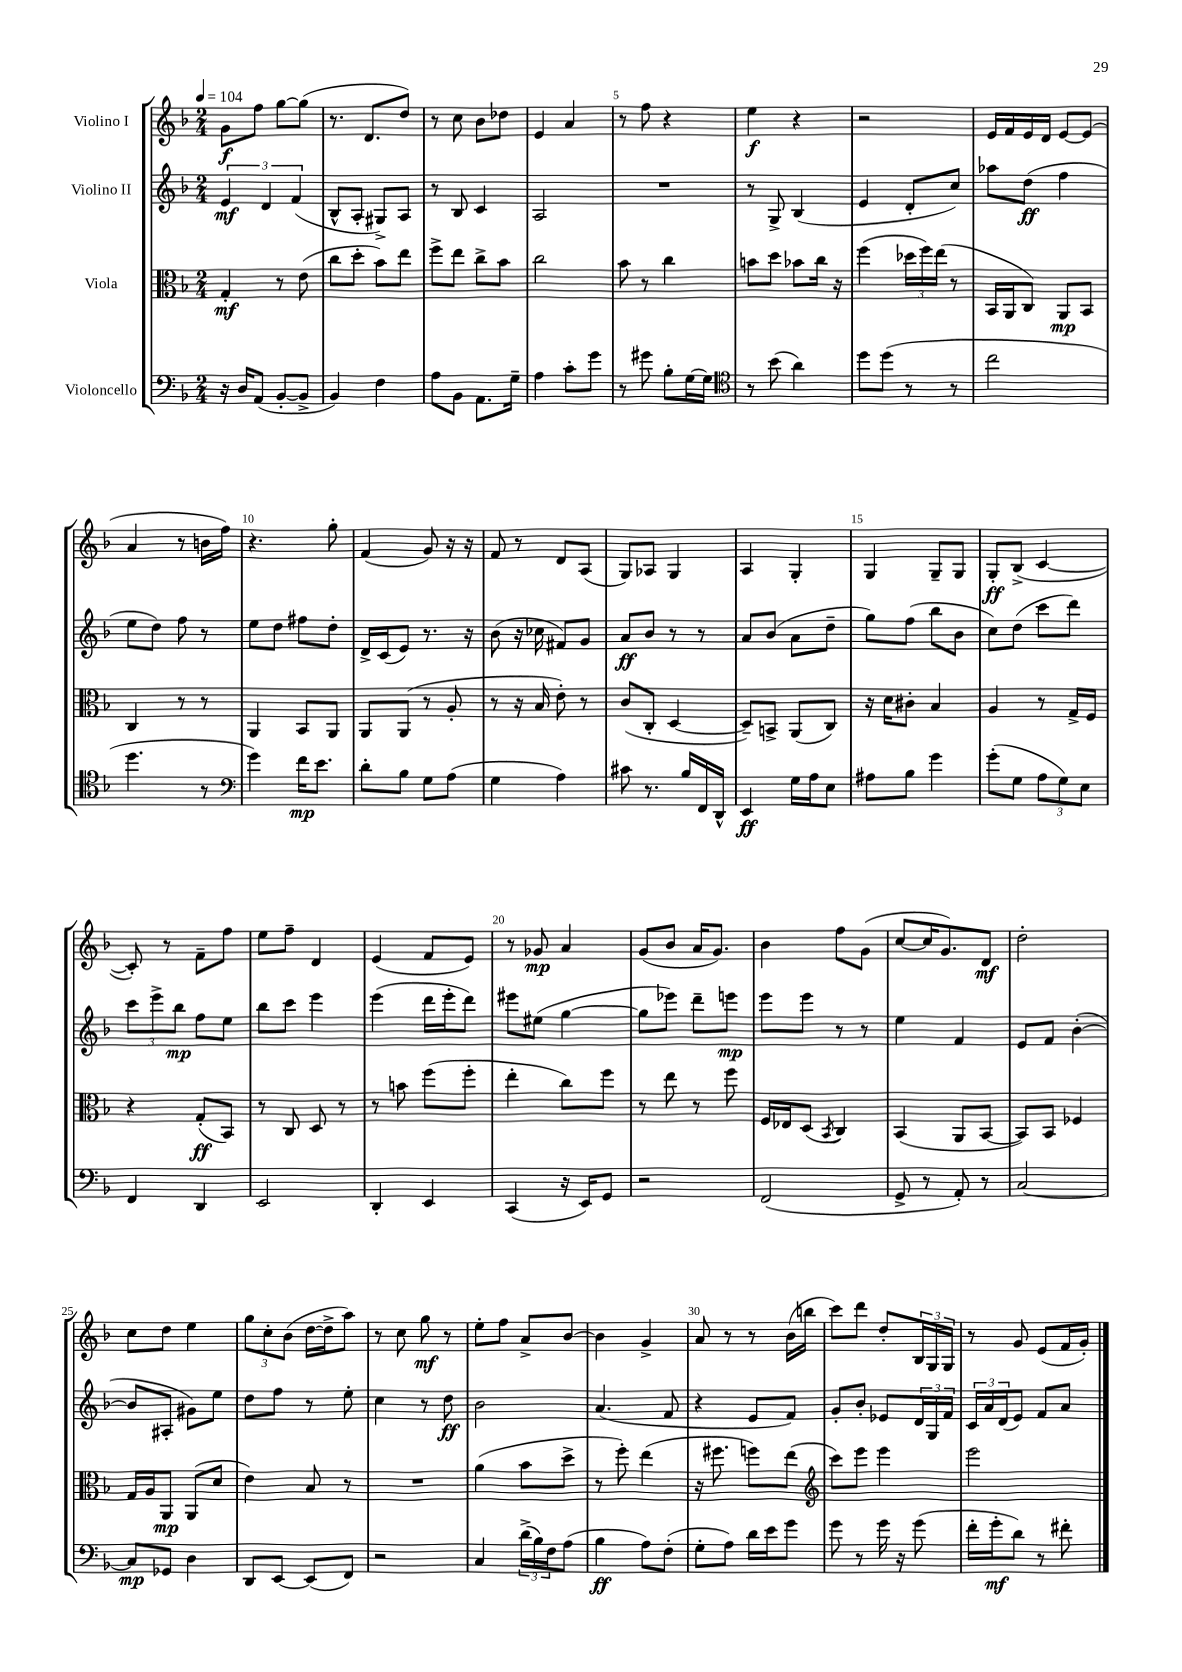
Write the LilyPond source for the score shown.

<<
\new StaffGroup <<
\new Staff = "s0" \with { instrumentName = "Violino I" } {
    \clef treble \key f \major \numericTimeSignature \time 2/4 \tempo 4 = 104
    g'8\f f''8 g''8~ g''8( |
    r8. d'8. d''8) |
    r8 c''8 bes'8 des''8 |
    e'4 a'4 |
    r8 f''8 r4 |
    e''4\f r4 |
    r2 |
    e'16 f'16 e'16 d'16 e'8~ e'8( |
    a'4 r8 b'16 f''16) |
    r4. g''8-. |
    f'4( g'8) r16 r16 |
    f'8 r8 d'8 a8( |
    g8) aes8 g4 |
    a4 g4-. |
    g4 g8-- g8 |
    g8-.\ff bes8->( c'4~ |
    c'8-.) r8 f'8-- f''8 |
    e''8 f''8-- d'4 |
    e'4( f'8 e'8) |
    r8 ges'8\mp a'4 |
    g'8( bes'8 a'16 g'8.) |
    bes'4 f''8 g'8( |
    c''8~ c''16 g'8.) d'8\mf |
    d''2-. |
    c''8 d''8 e''4 |
    \tuplet 3/2 { g''8 c''8-. bes'8( } d''16~ d''16-> a''8) |
    r8 c''8 g''8\mf r8 |
    e''8-. f''8 a'8-> bes'8~ |
    bes'4 g'4-> |
    a'8 r8 r8 bes'16( b''16 |
    c'''8) d'''8 d''8-. \tuplet 3/2 { bes16 g16 g16 } |
    r8 g'8 e'8( f'16 g'16-.) \bar "|." |
}
\new Staff = "s1" \with { instrumentName = "Violino II" } {
    \clef treble \key f \major \numericTimeSignature \time 2/4
    \tuplet 3/2 { e'4\mf d'4 f'4( } |
    bes8-^ a8-. gis8->) a8 |
    r8 bes8 c'4 |
    a2 |
    R2 |
    r8 g8-> bes4( |
    e'4 d'8-. c''8) |
    aes''8 d''8\ff( f''4 |
    e''8 d''8) f''8 r8 |
    e''8 d''8 fis''8 d''8-. |
    d'16-> c'16( e'8) r8. r16 |
    bes'8( r16 ces''16 fis'8) g'8 |
    a'8\ff bes'8 r8 r8 |
    a'8 bes'8( a'8 d''8-- |
    g''8) f''8( bes''8 bes'8 |
    c''8) d''8( c'''8 d'''8) |
    \tuplet 3/2 { c'''8 e'''8-> bes''8\mp } f''8 e''8 |
    bes''8 c'''8 e'''4 |
    e'''4( d'''16 e'''16-. d'''8) |
    eis'''8 eis''8( g''4~ |
    g''8 ees'''8) d'''8-- e'''8\mp |
    e'''8 e'''8 r8 r8 |
    e''4 f'4 |
    e'8 f'8 bes'4~-.( |
    bes'8 ais8-. gis'8) e''8 |
    d''8 f''8 r8 e''8-. |
    c''4 r8 d''8\ff |
    bes'2 |
    a'4.( f'8 |
    r4 e'8 f'8) |
    g'8-. bes'8-. ees'8 \tuplet 3/2 { d'16 g16 f'16 } |
    \tuplet 3/2 { c'16 a'16 d'16( } e'8) f'8 a'8 \bar "|." |
}
\new Staff = "s2" \with { instrumentName = "Viola" } {
    \clef alto \key f \major \numericTimeSignature \time 2/4
    g4-.\mf r8 e'8( |
    c''8 d''8-. bes'8) e''8 |
    f''8-> e''8 c''8-> bes'8 |
    c''2 |
    bes'8 r8 c''4 |
    b'8 d''8 bes'8 c''16 r16 |
    f''4( \tuplet 3/2 { des''16 f''16) e''16( } r8 |
    bes,16 a,16 c8) a,8\mp bes,8 |
    c4 r8 r8 |
    a,4 bes,8 a,8 |
    a,8 a,8( r8 a8-. |
    r8 r16 bes16 e'8-.) r8 |
    c'8( c8-. d4~ |
    d8--) b,8-> a,8( c8) |
    r16 d'16 cis'8-. bes4 |
    a4 r8 g16-> f16 |
    r4 g8-.\ff( bes,8) |
    r8 c8 d8 r8 |
    r8 b'8 f''8( f''8-. |
    e''4-. c''8) f''8 |
    r8 e''8 r8 f''8 |
    f16 ees16 d8( \acciaccatura { bes,8 } c4) |
    bes,4( a,8 bes,8~ |
    bes,8) bes,8 fes4 |
    g16 a16 a,8\mp a,8( d'8 |
    e'4) bes8 r8 |
    R2 |
    a'4( bes'8 d''8-> |
    r8 f''8-.) e''4( |
    r16 fis''8. f''8) e''8( |
    \clef treble c'''8) e'''8 e'''4 |
    e'''2 \bar "|." |
}
\new Staff = "s3" \with { instrumentName = "Violoncello" } {
    \clef bass \key f \major \numericTimeSignature \time 2/4
    r16 d16 a,8( bes,8~-. bes,8-> |
    bes,4) f4 |
    a8 bes,8 a,8. g16-- |
    a4 c'8-. g'8 |
    r8 gis'8 bes8-. g16~ g16 |
    \clef tenor r8 bes'8( a'4) |
    d''8 d''8( r8 r8 |
    c''2 |
    d''4. r8 |
    \clef bass g'4) f'16\mp e'8. |
    d'8-. bes8 g8 a8( |
    g4 a4) |
    cis'8 r8. bes16 f,16 d,16-^ |
    e,4\ff g16 a16 e8 |
    ais8 bes8 g'4 |
    g'8-.( g8 \tuplet 3/2 { a8 g8) e8 } |
    f,4 d,4 |
    e,2 |
    d,4-. e,4 |
    c,4( r16 e,16) g,8 |
    r2 |
    f,2( |
    g,8-> r8 a,8-.) r8 |
    c2~ |
    c8\mp ges,8 d4 |
    d,8 e,8~ e,8( f,8) |
    r2 |
    c4 \tuplet 3/2 { d'16->( bes16) f16 } a8( |
    bes4\ff a8) f8-.( |
    g8-. a8) d'16 e'16 g'8 |
    g'8 r8 g'16 r16 g'8( |
    f'16-. g'16-.\mf d'8) r8 fis'8-. \bar "|." |
}
>>
>>
\layout { \context { \Score \override BarNumber.break-visibility = ##(#f #t #t) barNumberVisibility = #(every-nth-bar-number-visible 5) } }
